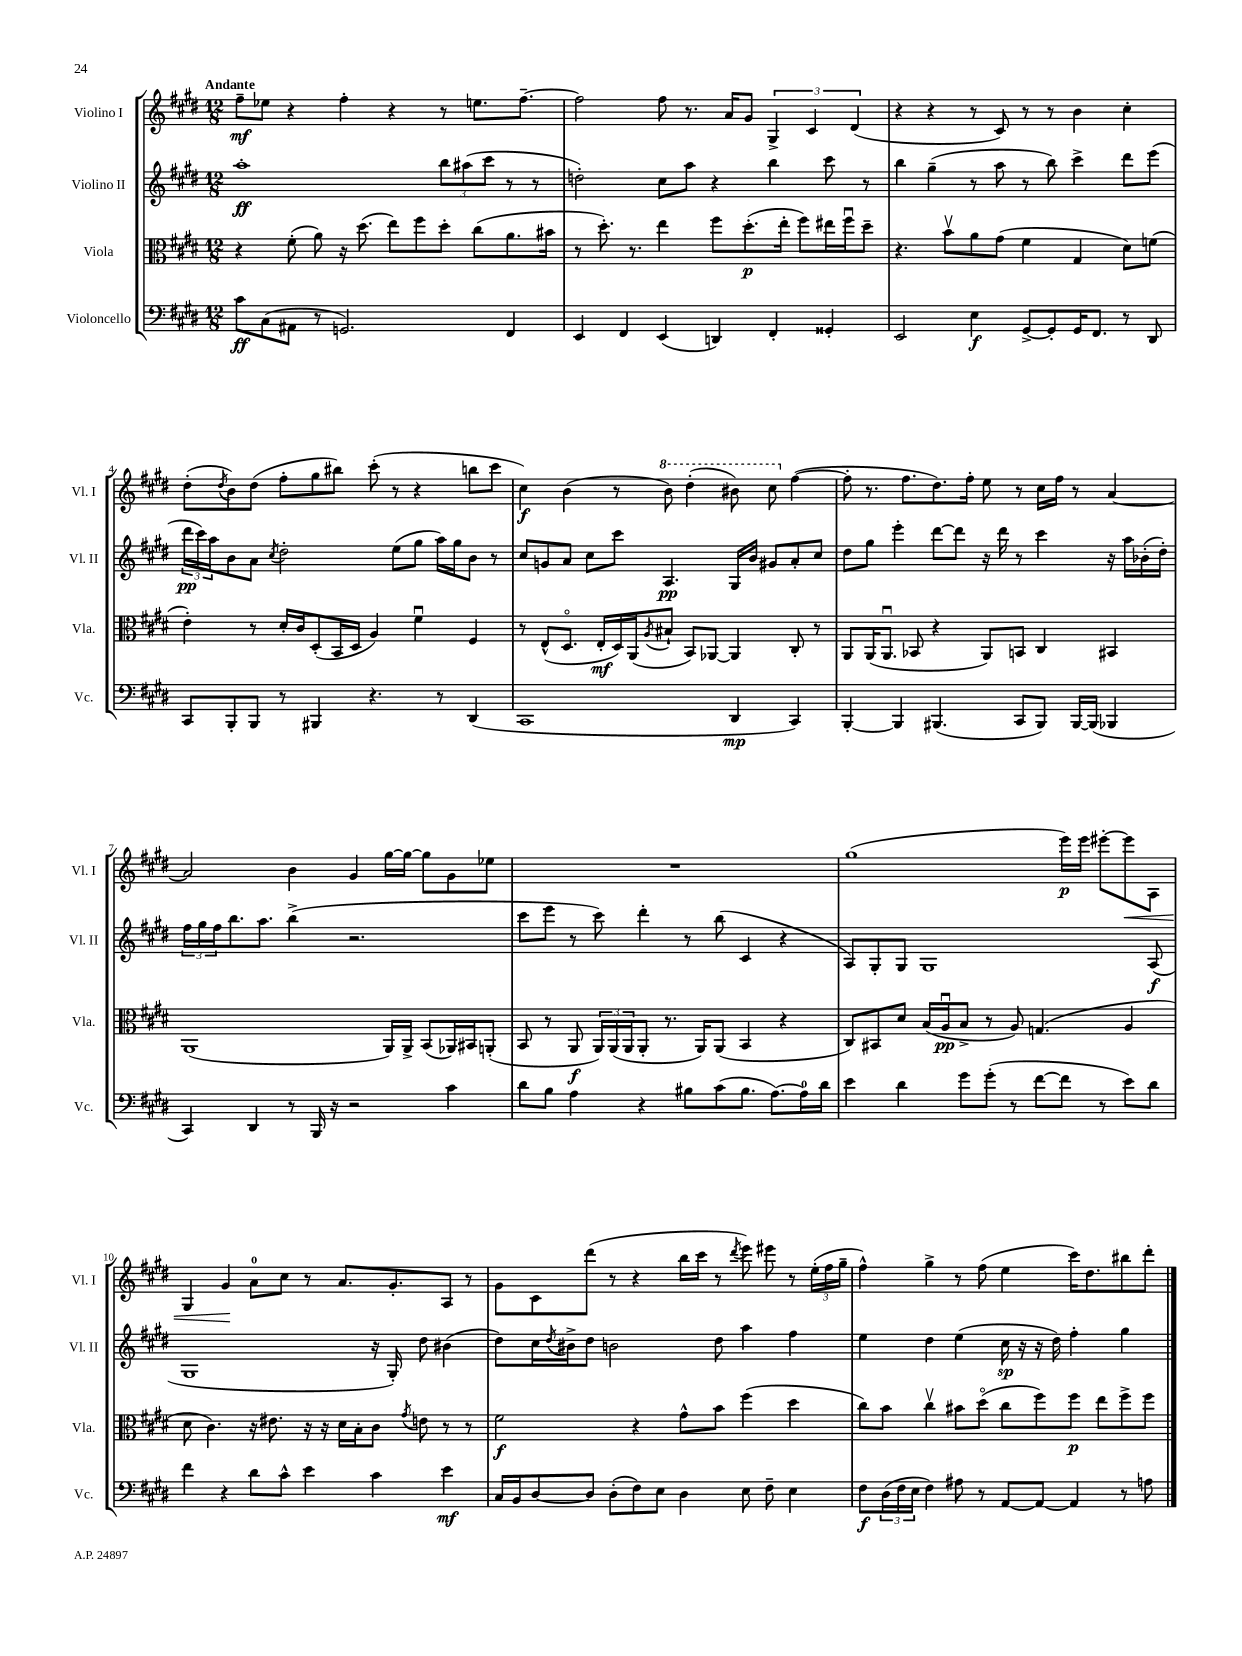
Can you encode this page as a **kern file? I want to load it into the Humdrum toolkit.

**kern	**dynam	**kern	**dynam	**kern	**dynam	**kern	**dynam
*part4	*part4	*part3	*part3	*part2	*part2	*part1	*part1
*staff4	*staff4	*staff3	*staff3	*staff2	*staff2	*staff1	*staff1
*I"Violoncello	*	*I"Viola	*	*I"Violino II	*	*I"Violino I	*
*I'Vc.	*	*I'Vla.	*	*I'Vl. II	*	*I'Vl. I	*
*clefF4	*	*clefC3	*	*clefG2	*	*clefG2	*
*k[f#c#g#d#]	*	*k[f#c#g#d#]	*	*k[f#c#g#d#]	*	*k[f#c#g#d#]	*
*M12/8	*	*M12/8	*	*M12/8	*	*M12/8	*
=1	=1	=1	=1	=1	=1	=1	=1
!	!	!	!	!	!	!LO:TX:a:B:t=Andante	!
8c#\L	ff	4r	.	1aa'	ff	8ff#~\L	mf
(8C#\	.	.	.	.	.	8ee-X\J	.
8AA#X\J	.	(8f#'\	.	.	.	4r	.
8r	.	8a\)	.	.	.	.	.
2.GGn/)	.	16r	.	.	.	4ff#'\	.
.	.	(8.dd#\	.	.	.	.	.
.	.	8ee\L)	.	.	.	4r	.
.	.	8ff#\	.	.	.	.	.
.	.	8dd#'\J	.	12bb\L	.	8r	.
.	.	.	.	(12aa#X\	.	.	.
.	.	(8cc#\L	.	.	.	8.een\L	.
.	.	.	.	12ccc#\J	.	.	.
4FF#/	.	8.a\	.	8r	.	.	.
.	.	.	.	.	.	[8.ff#~\J	.
.	.	.	.	8r	.	.	.
.	.	16b#X\Jk	.	.	.	.	.
=2	=2	=2	=2	=2	=2	=2	=2
4EE/	.	8r	.	2ddn'\)	.	2ff#\]	.
.	.	8.dd#'\)	.	.	.	.	.
4FF#/	.	.	.	.	.	.	.
.	.	8.r	.	.	.	.	.
(4EE/	.	4ee\	.	8cc#\L	.	8ff#\	.
.	.	.	.	8aa\J	.	8.r	.
4DDn/)	.	8ff#\L	.	4r	.	.	.
.	.	.	.	.	.	16a/KL	.
.	.	(8.dd#'\	p	.	.	8g#/J	.
4FF#'/	.	.	.	4bb\	.	6G#^/	.
.	.	16ee'\Jk	.	.	.	.	.
.	.	8ff#\L)	.	.	.	.	.
.	.	.	.	.	.	6c#/	.
4GG##X'/	.	16ee#X\L	.	8ccc#\	.	.	.
.	.	16ff#u\J	.	.	.	.	.
.	.	.	.	.	.	(6d#/	.
.	.	8dd#~\J	.	8r	.	.	.
=3	=3	=3	=3	=3	=3	=3	=3
2EE/	.	4.r	.	4bb\	.	4r	.
.	.	.	.	(4gg#~\	.	4r	.
.	.	8bv\L	.	.	.	.	.
4E\	f	8a\	.	8r	.	8r	.
.	.	(8g#\J	.	8aa\	.	8c#/)	.
[8GG#^/L	.	4f#\	.	8r	.	8r	.
8GG#'/]	.	.	.	8bb\)	.	8r	.
16GG#/K	.	4G#/	.	4ccc#^\	.	4b\	.
8.FF#/J	.	.	.	.	.	.	.
8r	.	8d#\L)	.	8ddd#\L	.	4cc#'\	.
8DD#/	.	(8fn\J	.	(8eee\J	.	.	.
!!LO:LB:g=z
=4	=4	=4	=4	=4	=4	=4	=4
8CC#/L	.	4e'\)	.	24ddd#\LL	pp	(8dd#'\L	.
.	.	.	.	24ccc#\)	.	.	.
.	.	.	.	24aa\J	.	.	.
.	.	.	.	.	.	8qdd#/	.
8BBB'/	.	.	.	8b\	.	8b\)	.
8BBB/J	.	8r	.	8a\J	.	(8dd#\J	.
.	.	.	.	8qcc#/	.	.	.
8r	.	16d#'/LL	.	2dd#'\	.	8ff#'\L	.
.	.	16c#/J	.	.	.	.	.
4BBB#X/	.	(8D#'/	.	.	.	8gg#\	.
.	.	16BB/L	.	.	.	8bb#X\J)	.
.	.	16D#/JJ	.	.	.	.	.
4.r	.	4A/)	.	.	.	(8ccc#'\	.
.	.	.	.	(8ee\L	.	8r	.
.	.	4f#u\	.	8gg#\J	.	4r	.
8r	.	.	.	16aa\LL)	.	.	.
.	.	.	.	16gg#\J	.	.	.
(4DD#/	.	4F#/	.	8b\J	.	8bbn\L	.
.	.	.	.	8r	.	8ccc#\J	.
=5	=5	=5	=5	=5	=5	=5	=5
1CC#	.	8r	.	8cc#/L	.	4cc#\)	f
.	.	(8E^^/L	.	8gn/	.	.	.
.	.	8.D#/J	.	8a/J	.	(4b\	.
.	.	.	.	8cc#\L	.	.	.
.	.	16E'/LL	mf	.	.	.	.
.	.	16D#/)	.	8ccc#\J	.	8r	.
.	.	(16AA/J	.	.	.	.	.
.	.	8qA/	.	.	.	.	.
*	*	*	*	*	*	*8va	*
.	.	8B#X`/J	.	4.A/	pp	8bb\)	.
.	.	8BB/L)	.	.	.	(4ddd#'\	.
.	.	[8AA-X/J	.	.	.	.	.
4DD#/	mp	4AA-/]	.	16G#/LL	.	8bb#X\)	.
.	.	.	.	16b/JJ	.	.	.
.	.	.	.	8g#X/L	.	8ccc#\	.
*	*	*	*	*	*	*X8va	*
4CC#/)	.	8C#'/	.	8a'/	.	([4ff#\	.
.	.	8r	.	8cc#/J	.	.	.
=6	=6	=6	=6	=6	=6	=6	=6
[4BBB'/	.	8AA/L	.	8dd#\L	.	8ff#'\]	.
.	.	(16AA/K	.	8gg#\J	.	8.r	.
.	.	8.AAu/J	.	.	.	.	.
4BBB/]	.	.	.	4eee'\	.	.	.
.	.	.	.	.	.	8.ff#\L	.
.	.	8BB-X/	.	.	.	.	.
(4.BBB#X/	.	4r	.	[8ddd#\L	.	8.dd#\)	.
.	.	.	.	8ddd#\J]	.	.	.
.	.	.	.	.	.	16ff#'\Jk	.
.	.	8AA/L)	.	16r	.	8ee\	.
.	.	.	.	16ddd#\	.	.	.
8CC#/L	.	8BBn/J	.	8r	.	8r	.
8BBB#/J)	.	4C#/	.	4ccc#\	.	16cc#\LL	.
.	.	.	.	.	.	16ff#\JJ	.
[16BBB#/LL	.	.	.	.	.	8r	.
(16BBB#/JJ]	.	.	.	.	.	.	.
4BBB-X/	.	4BB#X/	.	16r	.	[4a/	.
.	.	.	.	16aa\LL	.	.	.
.	.	.	.	(16b-X'\	.	.	.
.	.	.	.	16dd#'\JJ)	.	.	.
!!LO:LB:g=z
=7	=7	=7	=7	=7	=7	=7	=7
4CC#/)	.	(1AA	.	24ff#\LL	.	2a/]	.
.	.	.	.	24gg#\	.	.	.
.	.	.	.	24ff#\J	.	.	.
.	.	.	.	8.bb\	.	.	.
4DD#/	.	.	.	.	.	.	.
.	.	.	.	8.aa\J	.	.	.
8r	.	.	.	(4bb^\	.	4b\	.
16BBB/	.	.	.	.	.	.	.
16r	.	.	.	.	.	.	.
2r	.	.	.	2.r	.	4g#/	.
.	.	16AA/LL)	.	.	.	[16gg#\LL	.
.	.	16AA^/JJ	.	.	.	16gg#\JJ_	.
.	.	(8BB/L	.	.	.	8gg#\L]	.
4c#\	.	16AA-X/L)	.	.	.	8g#\	.
.	.	16BB#X/J	.	.	.	.	.
.	.	(8AAn'/J	.	.	.	8ee-X\J	.
=8	=8	=8	=8	=8	=8	=8	=8
8d#\L	.	8BB/	.	8ccc#\L	.	1.r	.
8B\J	.	8r	.	8eee\J	.	.	.
4A\	.	8AA/	f	8r	.	.	.
.	.	24AA/LL)	.	8ccc#\)	.	.	.
.	.	(24AA/	.	.	.	.	.
.	.	24AA/J	.	.	.	.	.
4r	.	8AA'/J	.	4ddd#'\	.	.	.
.	.	8.r	.	.	.	.	.
8B#X\L	.	.	.	8r	.	.	.
.	.	16AA/KL)	.	.	.	.	.
(8c#\	.	(8AA/J	.	(8bb\	.	.	.
8.B#\J	.	4BB/	.	4c#/	.	.	.
[8.A\L)	.	.	.	.	.	.	.
.	.	4r	.	4r	.	.	.
16A\L]	.	.	.	.	.	.	.
16d#\JJ	.	.	.	.	.	.	.
=9	=9	=9	=9	=9	=9	=9	=9
4e\	.	8C#/L)	.	8A/L)	.	(1gg#	.
.	.	8BB#X/	.	8G#'/	.	.	.
4d#\	.	8d#/J	.	8G#/J	.	.	.
.	.	(16B/LL	.	1G#	.	.	.
.	.	16Au/J	pp	.	.	.	.
8g#\L	.	8B^/J	.	.	.	.	.
(8g#'\J	.	8r	.	.	.	.	.
8r	.	8A/)	.	.	.	.	.
[8f#\L	.	(4.Gn/	.	.	.	.	.
8f#\J]	.	.	.	.	.	16eee\LL)	p
.	.	.	.	.	.	16eee\JJ	.
8r	.	.	.	.	.	[8eee#X'\L	.
!	!	!	!	!	!	!	!LO:HP:b
8e\L)	.	4A/	.	.	.	8eee#\]	<
8d#\J	.	.	.	(8A/	f	8A\J	.
!!LO:LB:g=z
=10	=10	=10	=10	=10	=10	=10	=10
4f#\	.	8d#\	.	1G#	.	4G#/	.
.	.	4.c#\)	.	.	.	.	.
4r	.	.	.	.	.	4g#/	.
8d#\L	.	16r	.	.	.	8a\L	[
.	.	8.e#X\	.	.	.	.	.
8c#^^\J	.	.	.	.	.	8cc#\J	.
4e\	.	16r	.	.	.	8r	.
.	.	16r	.	.	.	.	.
.	.	16d#\LL	.	.	.	8.a/L	.
.	.	16B'\J	.	.	.	.	.
4c#\	.	8c#\J	.	16r	.	.	.
.	.	.	.	16G#'/)	.	8.g#'/	.
.	.	8qg#/	.	.	.	.	.
.	.	8en\	.	8dd#\	.	.	.
4e\	mf	8r	.	(4b#X\	.	8A/J	.
.	.	8r	.	.	.	8r	.
=11	=11	=11	=11	=11	=11	=11	=11
16C#/LL	.	2f#\	f	8dd#\L)	.	8g#\L	.
16BB/J	.	.	.	.	.	.	.
[8D#/	.	.	.	16cc#\L	.	8c#\	.
.	.	.	.	8qdd#/	.	.	.
.	.	.	.	16b#X^\J	.	.	.
8D#/J]	.	.	.	8dd#\J	.	(8ddd#\J	.
(8D#'\L	.	.	.	2bn\	.	8r	.
8F#\)	.	4r	.	.	.	4r	.
8E\J	.	.	.	.	.	.	.
4D#\	.	8g#^^\L	.	.	.	16bb\LL	.
.	.	.	.	.	.	16ccc#\JJ	.
.	.	8b\J	.	8dd#\	.	8r	.
.	.	.	.	.	.	8qddd#/	.
8E\	.	(4ff#\	.	4aa\	.	8eee\)	.
8F#~\	.	.	.	.	.	8eee#X\	.
4E\	.	4dd#\	.	4ff#\	.	8r	.
.	.	.	.	.	.	(24ee'\LL	.
.	.	.	.	.	.	24ff#\	.
.	.	.	.	.	.	24gg#~\JJ	.
=12	=12	=12	=12	=12	=12	=12	=12
8F#\L	f	8cc#\L)	.	4ee\	.	4ff#^^\)	.
(24D#\L	.	8b\J	.	.	.	.	.
24F#\	.	.	.	.	.	.	.
24E\JJ	.	.	.	.	.	.	.
4F#\)	.	4cc#v\	.	4dd#\	.	4gg#^\	.
8A#X\	.	8b#X\L	.	(4ee\	.	8r	.
8r	.	(8dd#\J	.	.	.	(8ff#\	.
[8AA/L	.	8cc#\L	.	16cc#\	sp	4ee\	.
.	.	.	.	16r	.	.	.
8AA/J_	.	8ff#\)	.	16r	.	.	.
.	.	.	.	16dd#\)	.	.	.
4AA/]	.	8ff#\J	p	4ff#'\	.	16ccc#\KL)	.
.	.	.	.	.	.	8.dd#\	.
.	.	8ee\L	.	.	.	.	.
8r	.	8ff#^\	.	4gg#\	.	8bb#X\	.
8An\	.	8ff#\J	.	.	.	8ddd#'\J	.
==	==	==	==	==	==	==	==
*-	*-	*-	*-	*-	*-	*-	*-
